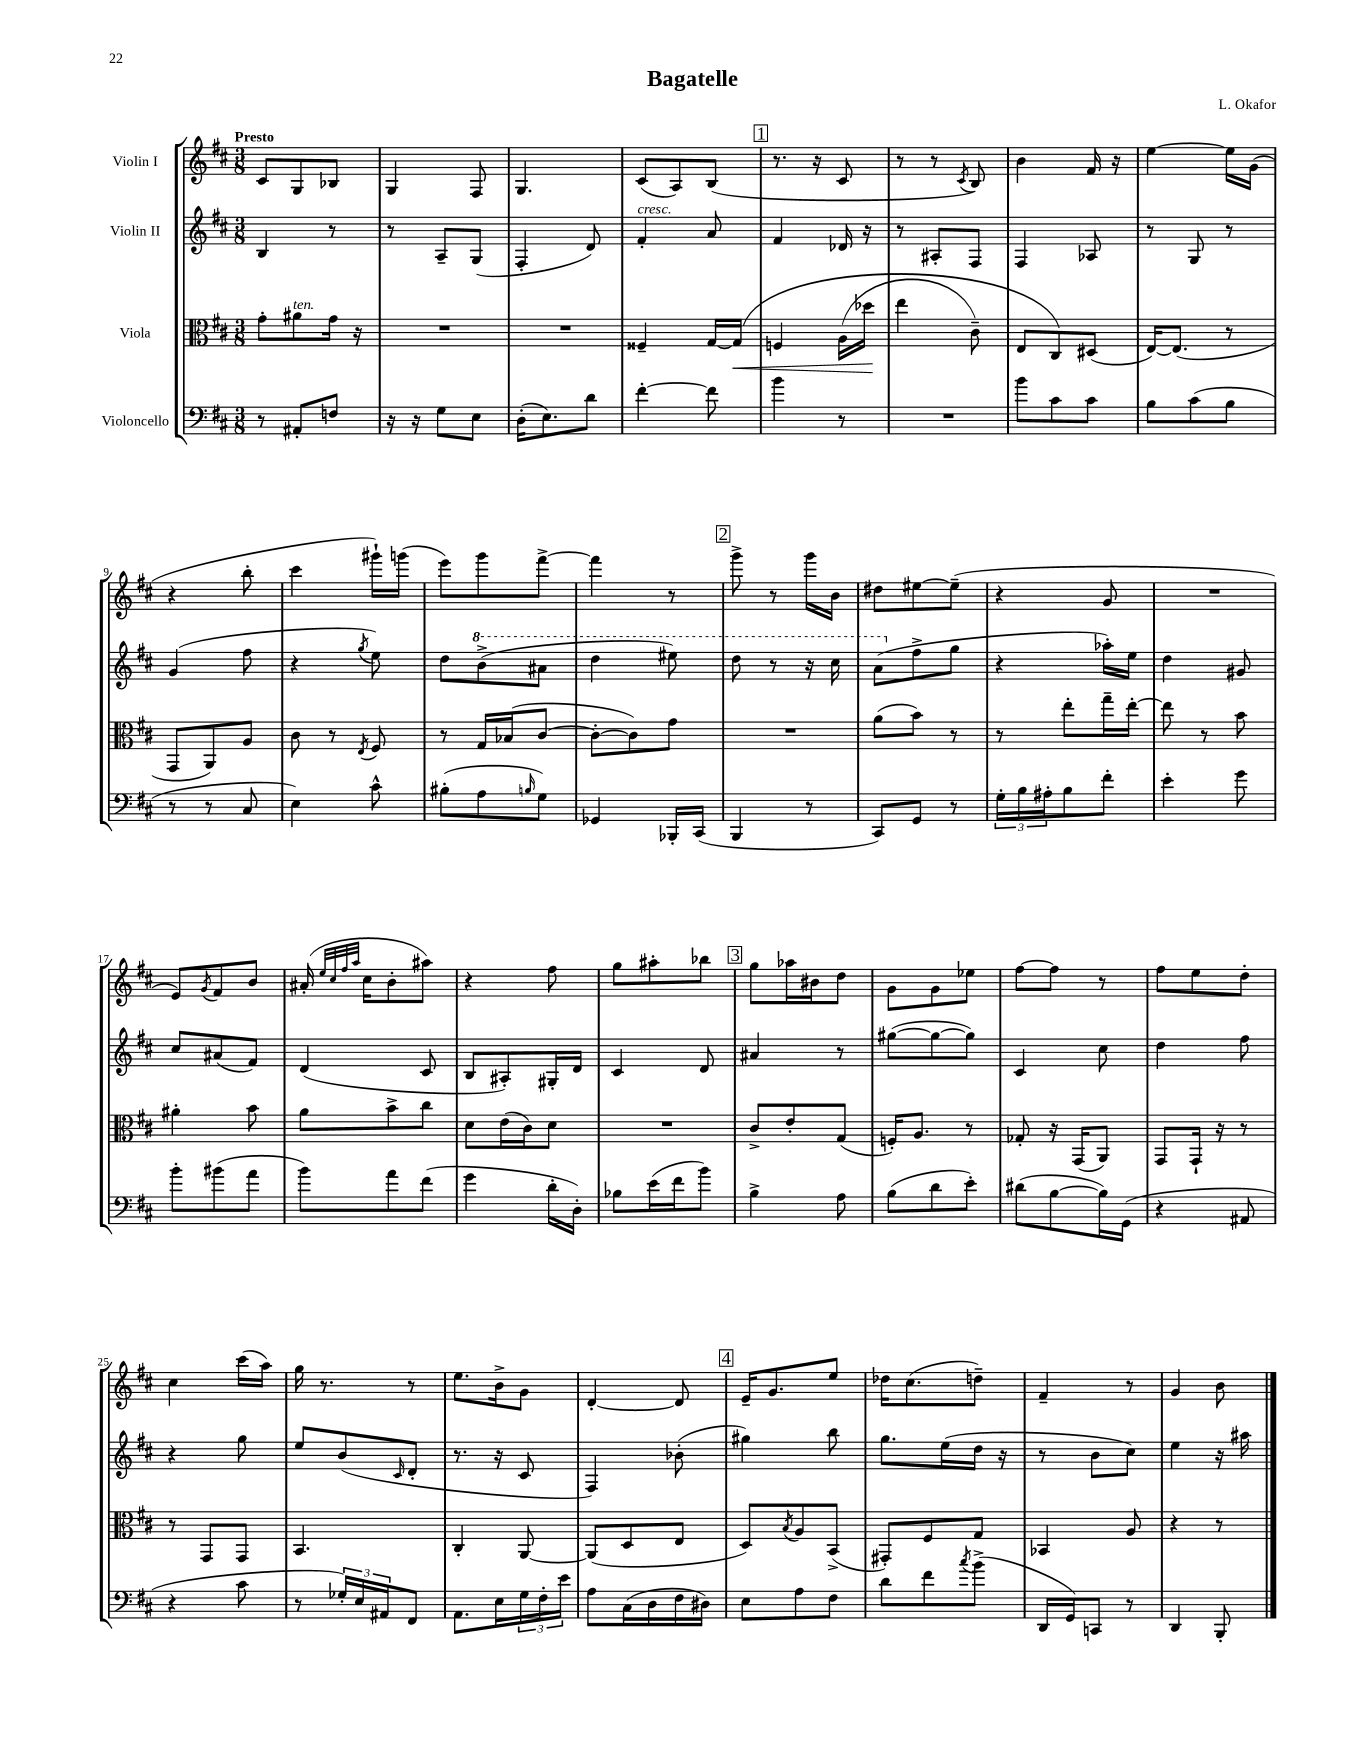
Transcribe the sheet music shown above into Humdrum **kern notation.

**kern	**kern	**dynam	**kern	**kern
*part4	*part3	*part3	*part2	*part1
*staff4	*staff3	*staff3	*staff2	*staff1
*I"Violoncello	*I"Viola	*	*I"Violin II	*I"Violin I
*clefF4	*clefC3	*	*clefG2	*clefG2
*k[f#c#]	*k[f#c#]	*	*k[f#c#]	*k[f#c#]
*M3/8	*M3/8	*	*M3/8	*M3/8
=1	=1	=1	=1	=1
!	!	!	!	!LO:TX:a:B:t=Presto
8r	8g'\L	.	4B/	8c#/L
!	!LO:TX:a:i:t=ten.	!	!	!
8AA#X'/L	8a#X\	.	.	8G/
8Fn/J	16g\Jk	.	8r	8B-X/J
.	16r	.	.	.
=2	=2	=2	=2	=2
16r	4.r	.	8r	4G/
16r	.	.	.	.
8G\L	.	.	8A~/L	.
8E\J	.	.	(8G/J	8F#/
=3	=3	=3	=3	=3
(16D'\KL	4.r	.	4F#'/	4.G/
8.E\)	.	.	.	.
8d\J	.	.	8d/)	.
=4	=4	=4	=4	=4
!	!	!	!LO:TX:a:i:t=cresc.	!
[4f#'\	4F##X~/	.	4f#'/	(8c#/L
.	.	.	.	8A/)
8f#\]	[16G/LL	.	8a/	(8B/J
!	!	!LO:HP:b	!	!
.	(16G/JJ]	<	.	.
!!LO:REH:place=s1:t=1
=5	=5	=5	=5	=5
4b\	4Fn/	.	4f#/	8.r
.	.	.	.	16r
8r	(16A\LL	.	16d-X/	8c#/
.	16dd-X\JJ	.	16r	.
.	.	[	.	.
=6	=6	=6	=6	=6
4.r	4ee\	.	8r	8r
.	.	.	8A#X'/L	8r
.	.	.	.	8qc#/
.	8c#~\)	.	8F#/J	8B/)
=7	=7	=7	=7	=7
8b\L	8E/L	.	4F#/	4b\
8c#\	8C#/)	.	.	.
8c#\J	(8D#X/J	.	8A-X/	16f#/
.	.	.	.	16r
=8	=8	=8	=8	=8
8B\L	[16E/KL)	.	8r	[4ee\
.	(8.E/J]	.	.	.
(8c#\	.	.	8G/	.
8B\J	8r	.	8r	16ee\LL]
.	.	.	.	(16g\JJ
!!LO:LB:g=z
=9	=9	=9	=9	=9
8r	8GG/L	.	(4g/	4r
8r	8AA/)	.	.	.
8C#/	8A/J	.	8ff#\	8bb'\
=10	=10	=10	=10	=10
4E\)	8c#\	.	4r	4ccc#\
.	8r	.	.	.
.	8qE/	.	8qgg/	.
8c#^^\	8F#/	.	8ee\)	16ggg#X`\LL)
.	.	.	.	(16gggn\JJ
=11	=11	=11	=11	=11
(8B#X'\L	8r	.	8dd\L	8eee\L)
*	*	*	*8va	*
8A\	16G/LL	.	(8bb^\	8ggg\
.	(16B-X/J	.	.	.
16qqBn/	.	.	.	.
8G\J)	[8c#/J	.	8aa#X\J	[8fff#^\J
=12	=12	=12	=12	=12
4GG-X/	8c#'\L_	.	4ddd\	4fff#\]
.	8c#\])	.	.	.
16BBB-X'/LL	8g\J	.	8eee#X\)	8r
(16CC#/JJ	.	.	.	.
!!LO:REH:place=s1:t=2
=13	=13	=13	=13	=13
4BBB/	4.r	.	8ddd\	8ggg^\
.	.	.	8r	8r
8r	.	.	16r	16ggg\LL
.	.	.	16ccc#\	16b\JJ
=14	=14	=14	=14	=14
8CC#/L)	(8a\L	.	(8aa\L	8dd#X\L
*	*	*	*X8va	*
8GG/J	8b\J)	.	8ff#^\	[8ee#X\
8r	8r	.	8gg\J	(8ee#~\J]
=15	=15	=15	=15	=15
24G'\LL	8r	.	4r	4r
24B\	.	.	.	.
24A#X'\J	.	.	.	.
8B\	8ee'\L	.	.	.
8f#'\J	16gg~\L	.	16aa-X'\LL)	8g/
.	[16ee'\JJ	.	16ee\JJ	.
=16	=16	=16	=16	=16
4e'\	8ee\]	.	4dd\	4.r
.	8r	.	.	.
8g\	8b\	.	8g#X/	.
!!LO:LB:g=z
=17	=17	=17	=17	=17
8b'\L	4a#X'\	.	8cc#/L	8e/L)
.	.	.	.	8qg/
(8b#X\	.	.	(8a#X/	8f#/
8a\J	8b\	.	8f#/J)	8b/J
=18	=18	=18	=18	=18
8b\L)	8a\L	.	(4d/	(16a#X'/
.	.	.	.	32qqee/LLL
.	.	.	.	32qqcc#/
.	.	.	.	32qqff#/
.	.	.	.	32qqaa/JJJ
.	.	.	.	16cc#\KL
8a\	8b^\	.	.	8b'\
(8f#\J	8cc#\J	.	8c#/	8aa#X\J)
=19	=19	=19	=19	=19
4g\	8d\L	.	8B/L	4r
.	(16e\L	.	8A#X'/)	.
.	16c#\J)	.	.	.
16d'\LL	8d\J	.	16G#X'/L	8ff#\
16D'\JJ)	.	.	16d/JJ	.
=20	=20	=20	=20	=20
8B-X\L	4.r	.	4c#/	8gg\L
(16e\L	.	.	.	8aa#X'\
16f#\J	.	.	.	.
8b\J)	.	.	8d/	8bb-X\J
!!LO:REH:place=s1:t=3
=21	=21	=21	=21	=21
4B^\	8c#^/L	.	4a#X/	8gg\L
.	8e'/	.	.	16aa-X\L
.	.	.	.	16b#X\J
8A\	(8G/J	.	8r	8dd\J
=22	=22	=22	=22	=22
(8B\L	16Fn'/KL)	.	([8gg#X\L	8g\L
.	8.A/J	.	.	.
8d\	.	.	8gg#\_	8g\
8e'\J)	8r	.	8gg#\J])	8ee-X\J
=23	=23	=23	=23	=23
(8d#X\L	8G-X'/	.	4c#/	[8ff#\L
[8B\	16r	.	.	8ff#\J]
.	(16GG/KL	.	.	.
16B\L])	8AA/J)	.	8cc#\	8r
(16GG\JJ	.	.	.	.
=24	=24	=24	=24	=24
4r	8GG/L	.	4dd\	8ff#\L
.	16GG`/Jk	.	.	8ee\
.	16r	.	.	.
8AA#X/	8r	.	8ff#\	8dd'\J
!!LO:LB:g=z
=25	=25	=25	=25	=25
4r	8r	.	4r	4cc#\
.	8GG/L	.	.	.
8c#\	8GG/J	.	8gg\	(16ccc#\LL
.	.	.	.	16aa\JJ)
=26	=26	=26	=26	=26
8r	4.BB/	.	8ee/L	16gg\
.	.	.	.	8.r
24G-X'/LL)	.	.	(8b/	.
24E/	.	.	.	.
24AA#X/J	.	.	.	.
.	.	.	16qqc#/	.
8FF#/J	.	.	8d'/J	8r
=27	=27	=27	=27	=27
8.AA\L	4C#'/	.	8.r	8.ee\L
16E\L	.	.	16r	16b^\k
24G\	[8AA/	.	8c#/	8g\J
24F#'\	.	.	.	.
24e\JJ	.	.	.	.
=28	=28	=28	=28	=28
8A\L	(8AA/L]	.	4F#/)	[4d'/
(16C#\L	8D/	.	.	.
16D\	.	.	.	.
16F#\	8E/J	.	(8b-X'\	8d/]
16D#X\JJ)	.	.	.	.
!!LO:REH:place=s1:t=4
=29	=29	=29	=29	=29
8E\L	8D/L)	.	4gg#X\)	16e~/KL
.	.	.	.	8.g/
.	8qB/	.	.	.
8A\	8A/	.	.	.
8F#\J	(8BB^/J	.	8bb\	8ee/J
=30	=30	=30	=30	=30
8d\L	8GG#X'/L)	.	8.gg\L	16dd-X\KL
.	.	.	.	(8.cc#\
8f#\	8F#/	.	.	.
.	.	.	(16ee\L	.
8qcc#/	.	.	.	.
(8b^\J	8G/J	.	16dd\JJ	8ddn~\J)
.	.	.	16r	.
=31	=31	=31	=31	=31
16DD/LL	4BB-X/	.	8r	4f#~/
16GG/J)	.	.	.	.
8CCn/J	.	.	8b\L	.
8r	8A/	.	8cc#\J)	8r
=32	=32	=32	=32	=32
4DD/	4r	.	4ee\	4g/
8BBB'/	8r	.	16r	8b\
.	.	.	16aa#X\	.
==	==	==	==	==
*-	*-	*-	*-	*-
